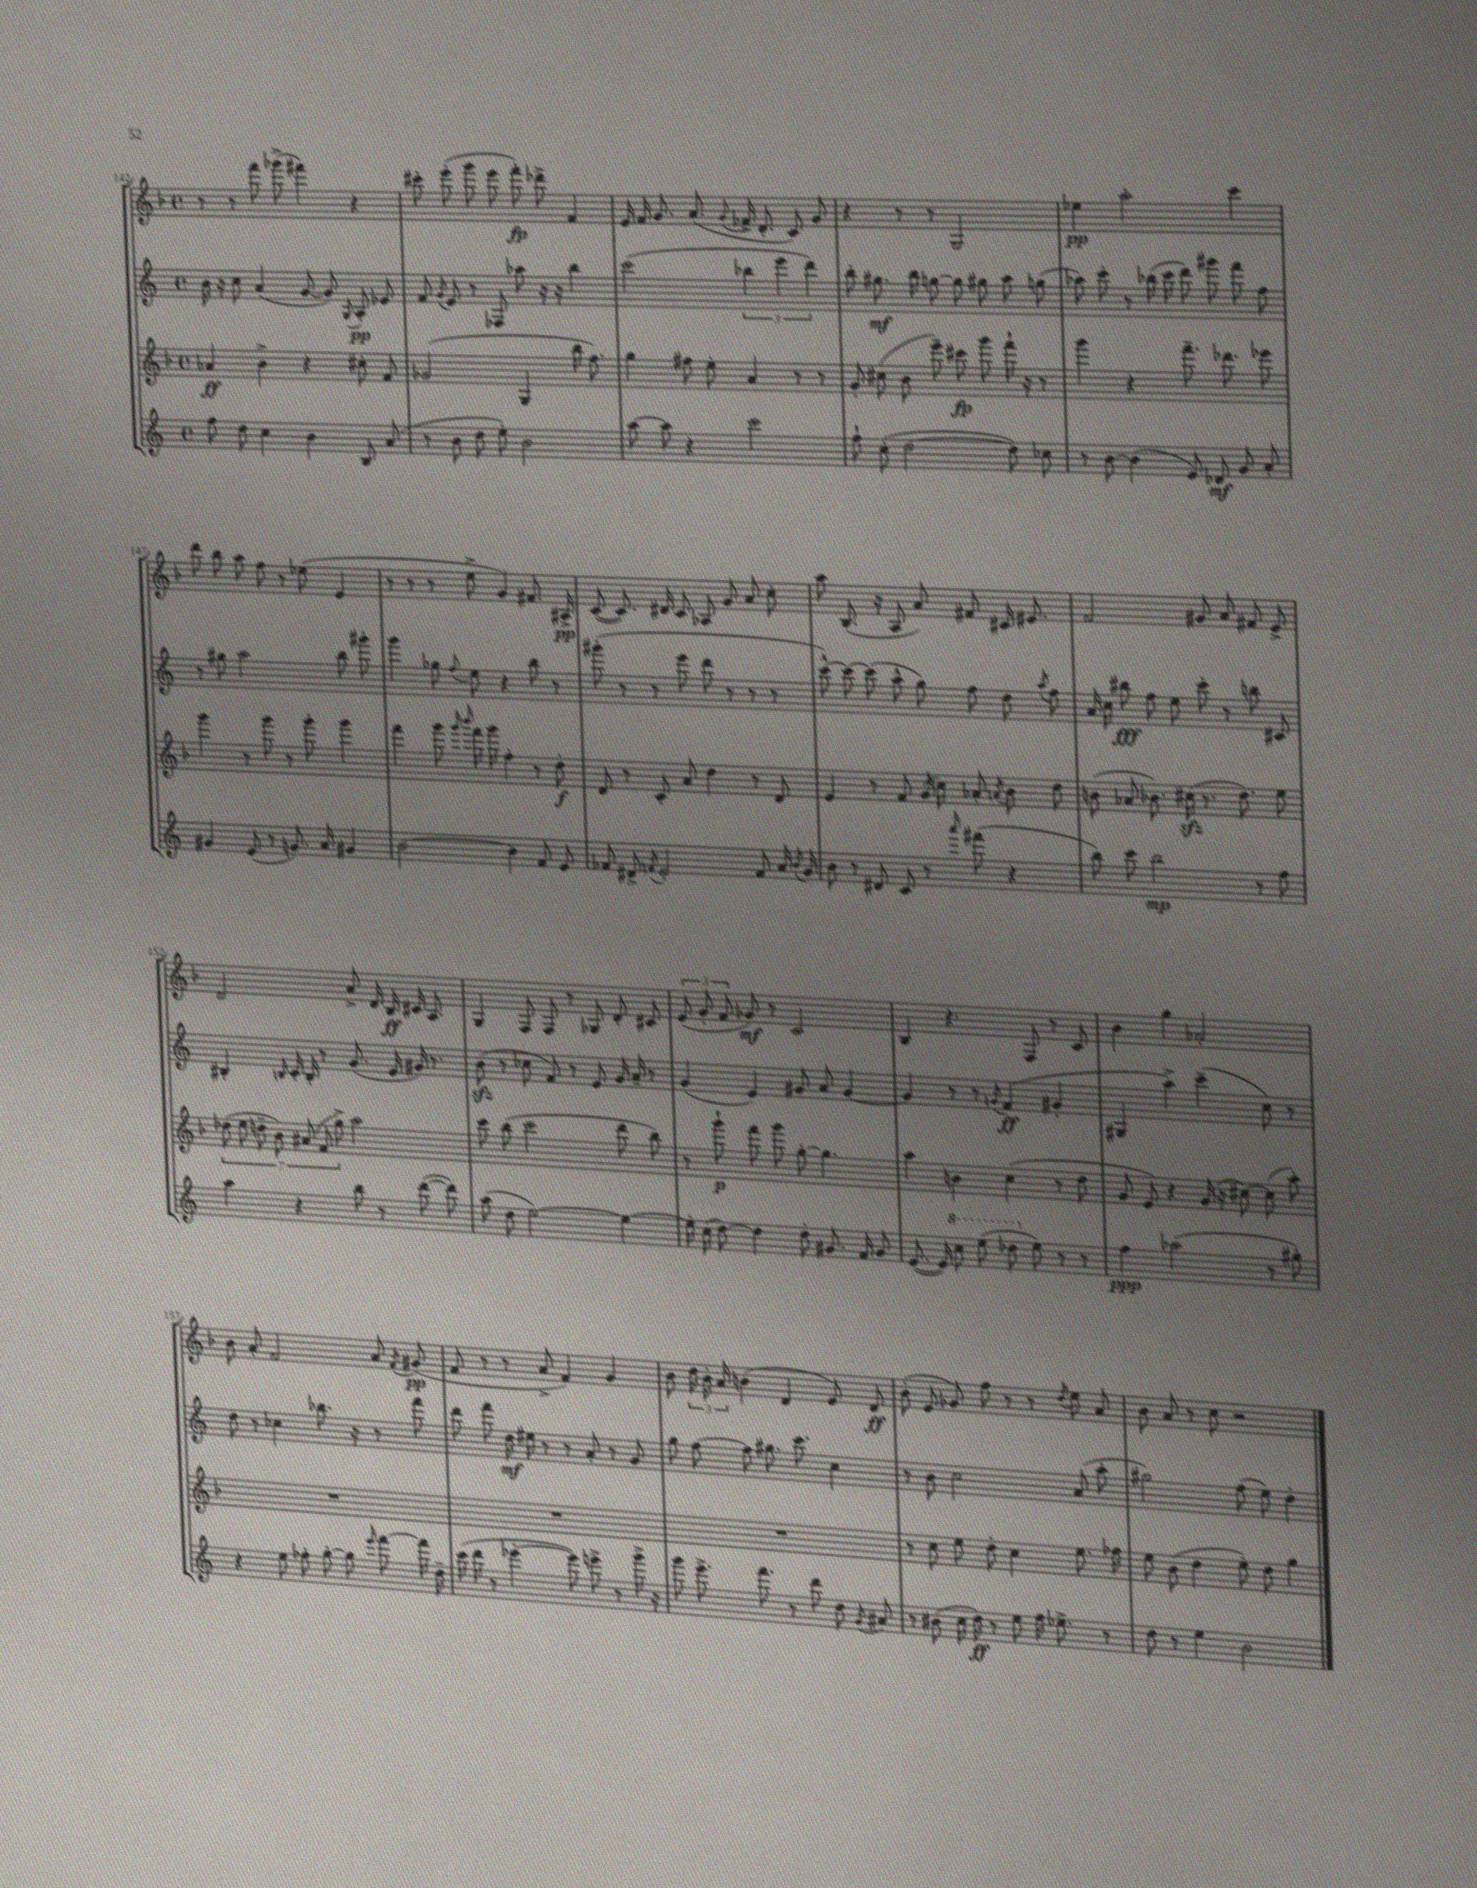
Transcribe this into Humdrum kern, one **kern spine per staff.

**kern	**kern	**kern	**kern
*staff4	*staff3	*staff2	*staff1
*clefG2	*clefG2	*clefG2	*clefG2
*k[]	*k[b-]	*k[]	*k[b-]
*M4/4	*M4/4	*M4/4	*M4/4
*met(c)	*met(c)	*met(c)	*met(c)
8ff	4a-	16b	8r
.	.	16r	.
8dd	.	8cc	8r
4cc	4b-^	(4a	8fff
.	.	.	(8ggg-^
4b	4r	[8g	4fff#)
.	.	8g])	.
.	.	8qqG	.
8B	8cc#'	8A'	4r
(8a	8f	8e-	.
=	=	=	=
8r	(2g-	8f	8ccc#'
.	.	8qg	.
8b	.	8e	(8eee'
8dd	.	8r	8ggg
8ee')	.	8F-	8eee
2b	4G	8aa-	8fff')
.	.	16r	8ddd-^
.	.	16r	.
.	16bb-	4bb	4f
.	8.ff)	.	.
=	=	=	=
[8aa	4gg	(2ccc	16e
.	.	.	16f
8aa]	.	.	8.g
4r	8ff#	.	.
.	.	.	(8.a
.	8ee'	.	.
.	.	.	8qqg
2ccc	4a	6bb-	16f-^
.	.	.	8.d'
.	.	6eee	.
.	8r	.	8c)
.	.	6ddd)	.
.	8r	.	8g
=	=	=	=
8ff`	8g'	8bb'	4r
(8cc'	(8cc#	8.gg#	.
[2dd	8b-	.	8r
.	.	16bb	.
.	8eee~)	[8gg	8r
.	8ccc#	8gg]	2G
.	8ggg	8gg#	.
8dd])	16fff`	8aa	.
.	16r	.	.
8cc-	8r	(8gg	.
=	=	=	=
8r	4ggg	8aa-)	4ee-
[8b	.	8ccc'	.
(4b]	4r	8r	2aa'
.	.	(16bb-	.
.	.	16ccc	.
8e)	8.fff~	8ddd)	.
8d-	.	8ggg#	.
.	8.ddd-	.	.
8g	.	8fff	4ccc
8a'	8eee-	8ff	.
=	=	=	=
4g#	4ggg	8r	8ddd
.	.	8gg#	8bb-
(8e	8r	2aa	8aa
8r	8ggg	.	8ff
8.g)	8r	.	8r
.	8ggg'	.	(8ee-
16a	.	.	.
4g#	4ggg	8bb	4e
.	.	8ggg#'	.
=	=	=	=
[2b	4fff	4ggg	8r
.	.	.	8r
.	8ggg	8gg-	8r
.	16qqggg	.	.
.	16qqbbb-	8qqff	.
.	16fff	8ee	8ee^
.	16ggg	.	.
4b]	4ff'	4r	4g)
8f	8r	8bb	8.f#
8e	8dd'	8r	.
.	.	.	16A#^
=	=	=	=
8f-	8d	(8ggg#'	([8c
8d#^	8r	8r	8.c])
8qf	.	.	.
2e'	8c'	8r	.
.	.	.	16d#
.	8a	8eee	8c
.	4dd	8ddd	8A-
.	.	8r	8g
8f	8r	8r	8a
16a	8d	8r	8cc'
8qb	.	.	.
16g	.	.	.
=	=	=	=
8b	4e	[8ccc^^)	8aa
8r	.	8ccc_	(8.B-
8d#	8r	(8ccc]	.
.	.	.	16r
8c	8f	8aa^^	8A
8r	(16g	8gg)	8a)
.	16cc)	.	.
16qqaaa	.	.	.
(8fff#	8a-'	8ff	8f#
.	8qa	.	.
4r	8b-	8dd	16c#
.	.	.	8.e#
.	.	8qaa	.
.	8dd	8ff	.
=	=	=	=
8bb)	(8b	16a	2f
.	.	16cc	.
8ccc	8a-	8bb#	.
2bb	8.b-)	8ff	.
.	.	8ee	.
.	(16cc#	.	.
.	8.r	8ccc'	8g#
.	.	8r	8a
.	8.dd)	.	.
8r	.	8bb	8f#
8ff	8ee	8c#	8e^
=	=	=	=
4aa	(14dd-	4B#'	2d
.	14ee	.	.
.	14dd~	.	.
.	14b-)	.	.
.	.	16qqB	.
4r	.	16c'	.
.	(14a#	.	.
.	.	16B'	.
.	14f	.	.
.	.	8r	.
.	14gg^)	.	.
8bb	2aa	(8.g	8a^
8r	.	.	16d
.	.	16e	16B-
([8ddd	.	16g#)	16c#
.	.	8.r	8.A
8ddd])	.	.	.
=	=	=	=
(8aa	8ccc	(8b	4G
8dd	(8bb-	8r	.
[2ee)	2ccc	8cc-	8F
.	.	8f)	8F
.	.	8r	8r
.	.	8e	8G-
4ee_	8ddd	16g	8d'
.	.	16a~	.
.	8bb-)	8r	8c#
=	=	=	=
16ee']	8r	(4g	(12e
(16cc	.	.	.
.	.	.	12g'
[8dd)	8ggg`	.	.
.	.	.	12f
4dd]	8fff	4e)	8g-)
.	8ggg	.	8r
8dd'	[8gg'	8g#	2c
8.g#	4.gg]	8a	.
.	.	[4g#	.
16f	.	.	.
8g#	.	.	.
=	=	=	=
([8.e	4aa	4g#]	4B-
16e])	.	.	.
8ccc	4b	8r	4.r
(8eee	.	8r	.
.	.	8qg	.
8ddd-	(4cc	(4f	.
8ee)	.	.	8F
8r	8r	4g#'	8r
8r	8dd	.	8c
=	=	=	=
4ff	8g	4G#	4b-
.	8e)	.	.
(2aa-	4r	4aa^)	4gg
.	(16g	(4ccc~	2a-'
.	16r	.	.
.	[8cc#)	.	.
8r	(8cc#]	8cc)	.
8gg#')	8aa')	8r	.
=	=	=	=
4r	1r	8dd	8b-
.	.	8r	8a'
8ee	.	4cc-	2f
8ff-'	.	.	.
[8gg'	.	8.bb-	.
8gg]	.	.	.
.	.	16r	.
16qqeee	.	.	.
[8fff	.	8r	8a
.	.	.	8qf
16fff]	.	8fff	(8g#
16dd~	.	.	.
=	=	=	=
(16ccc	1r	8ddd	8f
16ddd	.	.	.
8r	.	8fff	8r
[4eee-'	.	16dd	8r
.	.	16ee#	.
.	.	8r	8a^
8eee-])	.	8r	4f)
8eee^	.	8a'	.
8r	.	8r	4g
16ggg^	.	8g	.
16r	.	.	.
=	=	=	=
8ggg	1r	8gg	8b-
8.eee^	.	[8ff	24dd
.	.	.	24b-'
.	.	.	24a
.	.	8ff]	(4b
8.fff	.	.	.
.	.	8.gg#	.
8r	.	.	4d
.	.	8.ccc	.
8ddd	.	.	.
8dd	.	4cc	8e)
8qg	.	.	.
8a#	.	.	8d
=	=	=	=
8r	8r	8r	(8b-'
(8b#	8cc	8b	8e
16cc	8ee	2cc	8g-)
16dd)	.	.	.
8r	8dd'	.	8ff
8ee	4cc	.	8r
16ff	.	.	8r
8.ee-^	.	.	.
.	.	.	8qdd
.	8.ee	(8a	8ee
8r	.	8aa'	8a
.	16ff-	.	.
=	=	=	=
8dd	8ee	2gg#)	8b-
8r	(8b-	.	8a
4ee	4dd	.	8r
.	.	.	8cc
2b	8ee')	(8ff	2r
.	8dd	8ee)	.
.	4gg	4dd'	.
==	==	==	==
*-	*-	*-	*-
